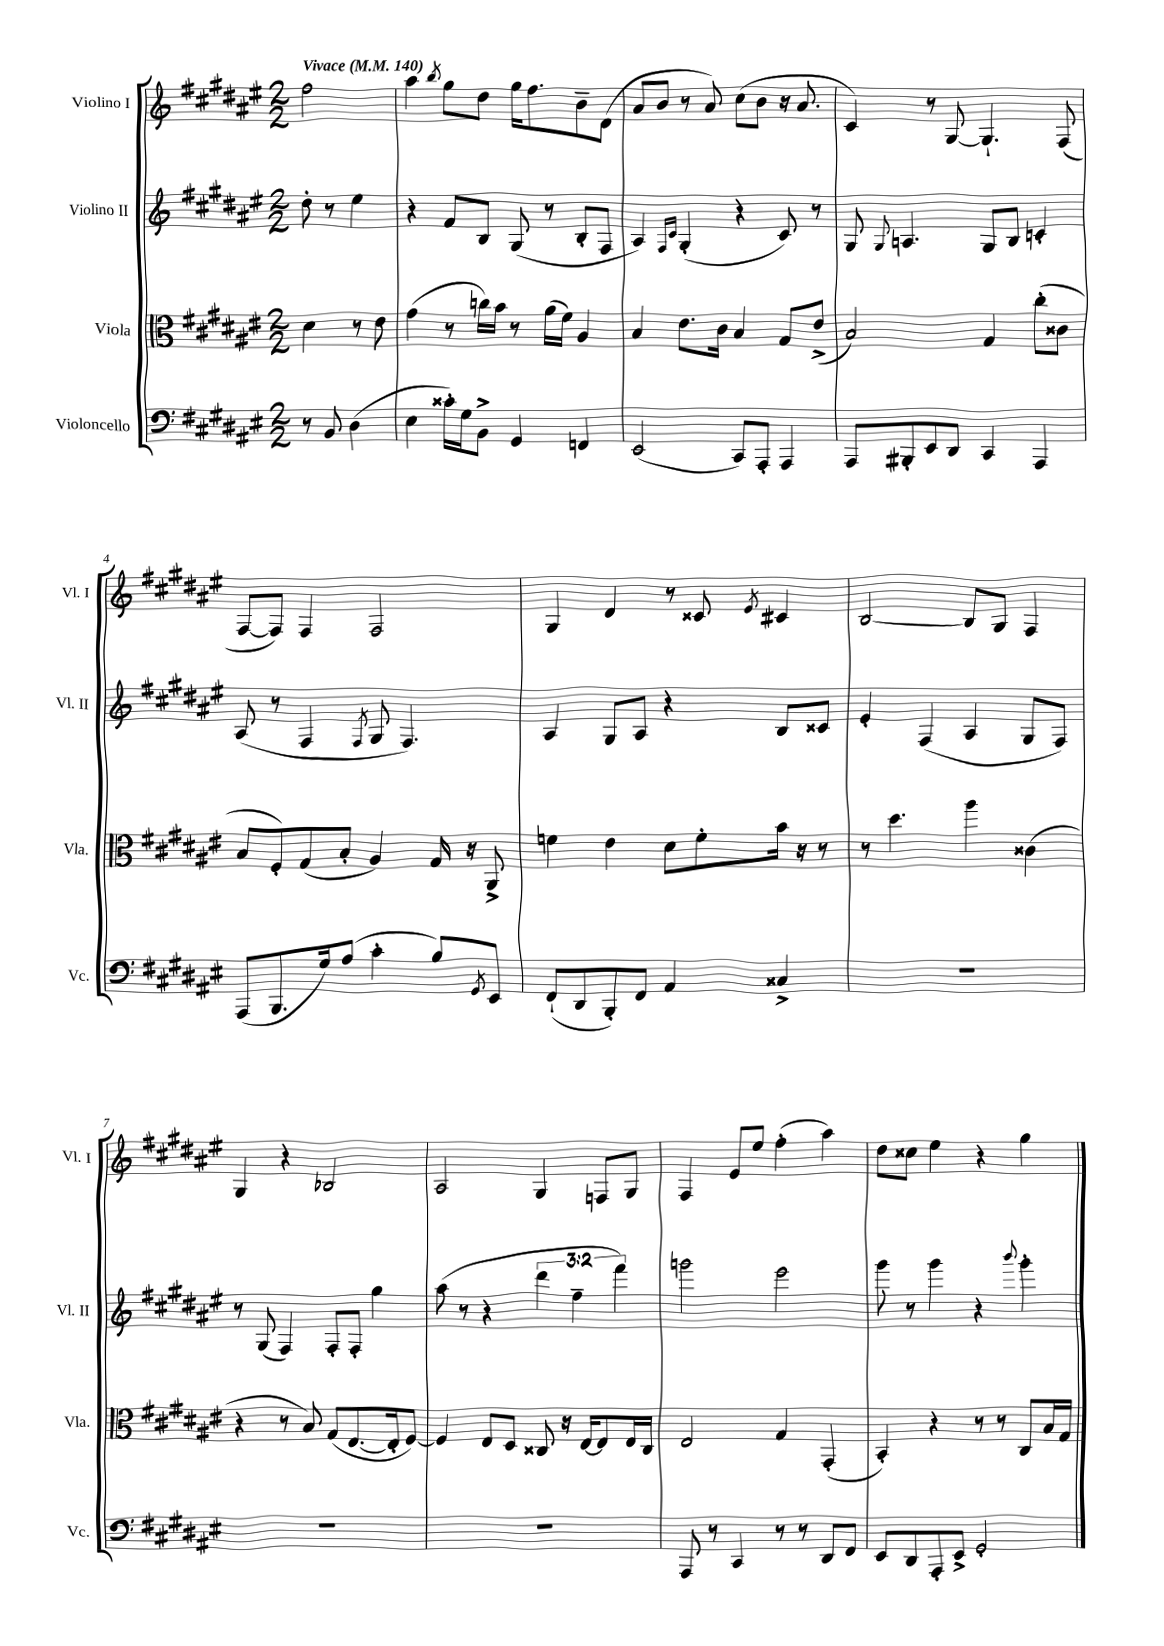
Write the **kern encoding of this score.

**kern	**kern	**kern	**kern
*staff4	*staff3	*staff2	*staff1
*clefF4	*clefC3	*clefG2	*clefG2
*k[f#c#g#d#a#e#]	*k[f#c#g#d#a#e#]	*k[f#c#g#d#a#e#]	*k[f#c#g#d#a#e#]
*M2/2	*M2/2	*M2/2	*M2/2
*MM140	*MM140	*MM140	*MM140
8r	4d#	8dd#'	2ff#
8BB	.	8r	.
(4D#	8r	4ee#	.
.	8e#	.	.
=	=	=	=
4E#	(4g#	4r	4aa#
.	.	.	8qbb
16c##')	8r	8f#	8gg#
16G#	.	.	.
8BB^	16cc)	8B	8dd#
.	16b	.	.
4GG#	8r	(8G#	16gg#
.	.	.	8.ff#
.	(16a#	8r	.
.	16f#)	.	.
4FF	4A#	8B'	8b~
.	.	8F#	(8d#
=	=	=	=
(2EE#	4B	4A#)	8a#
.	.	.	8b
.	.	16qqF#	.
.	.	16qqc#	.
.	8.e#	(4G#'	8r
.	.	.	8a#)
.	16c#	.	.
8CC#)	4B	4r	(8cc#
8AAA#'	.	.	8b
4AAA#	8G#	8c#)	16r
.	.	.	8.a#
.	(8e#^	8r	.
=	=	=	=
8AAA#	2B)	8G#	4c#)
.	.	8qqG#	.
8BBB#'	.	4.A	.
8EE#	.	.	8r
8DD#	.	.	[8G#
4CC#	4G#	8G#	4.G#`]
.	.	8B	.
4AAA#	(8cc#'	4c'	.
.	8c##	.	(8F#
=	=	=	=
(8AAA#	8B	(8A#	[8F#
8.BBB	8F#')	8r	8F#])
.	(8G#	4F#	4F#
16G#)	.	.	.
(8A#	8B'	.	.
.	.	8qF#	.
4c#'	4A#)	8G#	2F#
.	.	4.F#)	.
8B)	16G#	.	.
.	16r	.	.
8qGG#	.	.	.
8EE#	8AA#^	.	.
=	=	=	=
(8FF#`	4f	4A#	4G#
8DD#	.	.	.
8BBB')	4e#	8G#	4d#
8FF#	.	8A#	.
4AA#	8d#	4r	8r
.	8f'	.	8c##
.	.	.	8qe#
4C##^	16b	8B	4c#
.	16r	.	.
.	8r	8c##	.
=	=	=	=
1r	8r	4e#'	[2B
.	4.dd#	.	.
.	.	(4F#	.
.	4aa#	4A#	8B]
.	.	.	8G#
.	(4c##	8G#	4F#
.	.	8F#)	.
=	=	=	=
1r	4r	8r	4G#
.	.	(8G#	.
.	8r	4F#)	4r
.	8B)	.	.
.	(8G#	8F#'	2B-
.	[8.E#	8F#'	.
.	.	4gg#	.
.	16E#']	.	.
.	[8F#)	.	.
=	=	=	=
1r	4F#]	(8aa#	2A#
.	.	8r	.
.	8E#	4r	.
.	8D#	.	.
.	8C##	6ddd#	4G#
.	16r	.	.
.	.	6ff#~	.
.	[16E#	.	.
.	8E#]	.	8F
.	.	6fff#)	.
.	16E#	.	8G#
.	16C##	.	.
=	=	=	=
8AAA#	2E#	2ggg	4F#
8r	.	.	.
4CC#	.	.	8e#
.	.	.	8ee#
8r	4G#	2eee#	(4ff#'
8r	.	.	.
8DD#	(4GG#'	.	4aa#)
8FF#	.	.	.
=	=	=	=
8EE#	4BB')	8ggg#	8dd#
8DD#	.	8r	8cc##
8AAA#'	4r	4ggg#	4ee#
8EE#^	.	.	.
2GG#'	8r	4r	4r
.	8r	.	.
.	.	8qqbbb	.
.	8C#	4ggg#'	4gg#
.	16B	.	.
.	16G#	.	.
==	==	==	==
*-	*-	*-	*-
